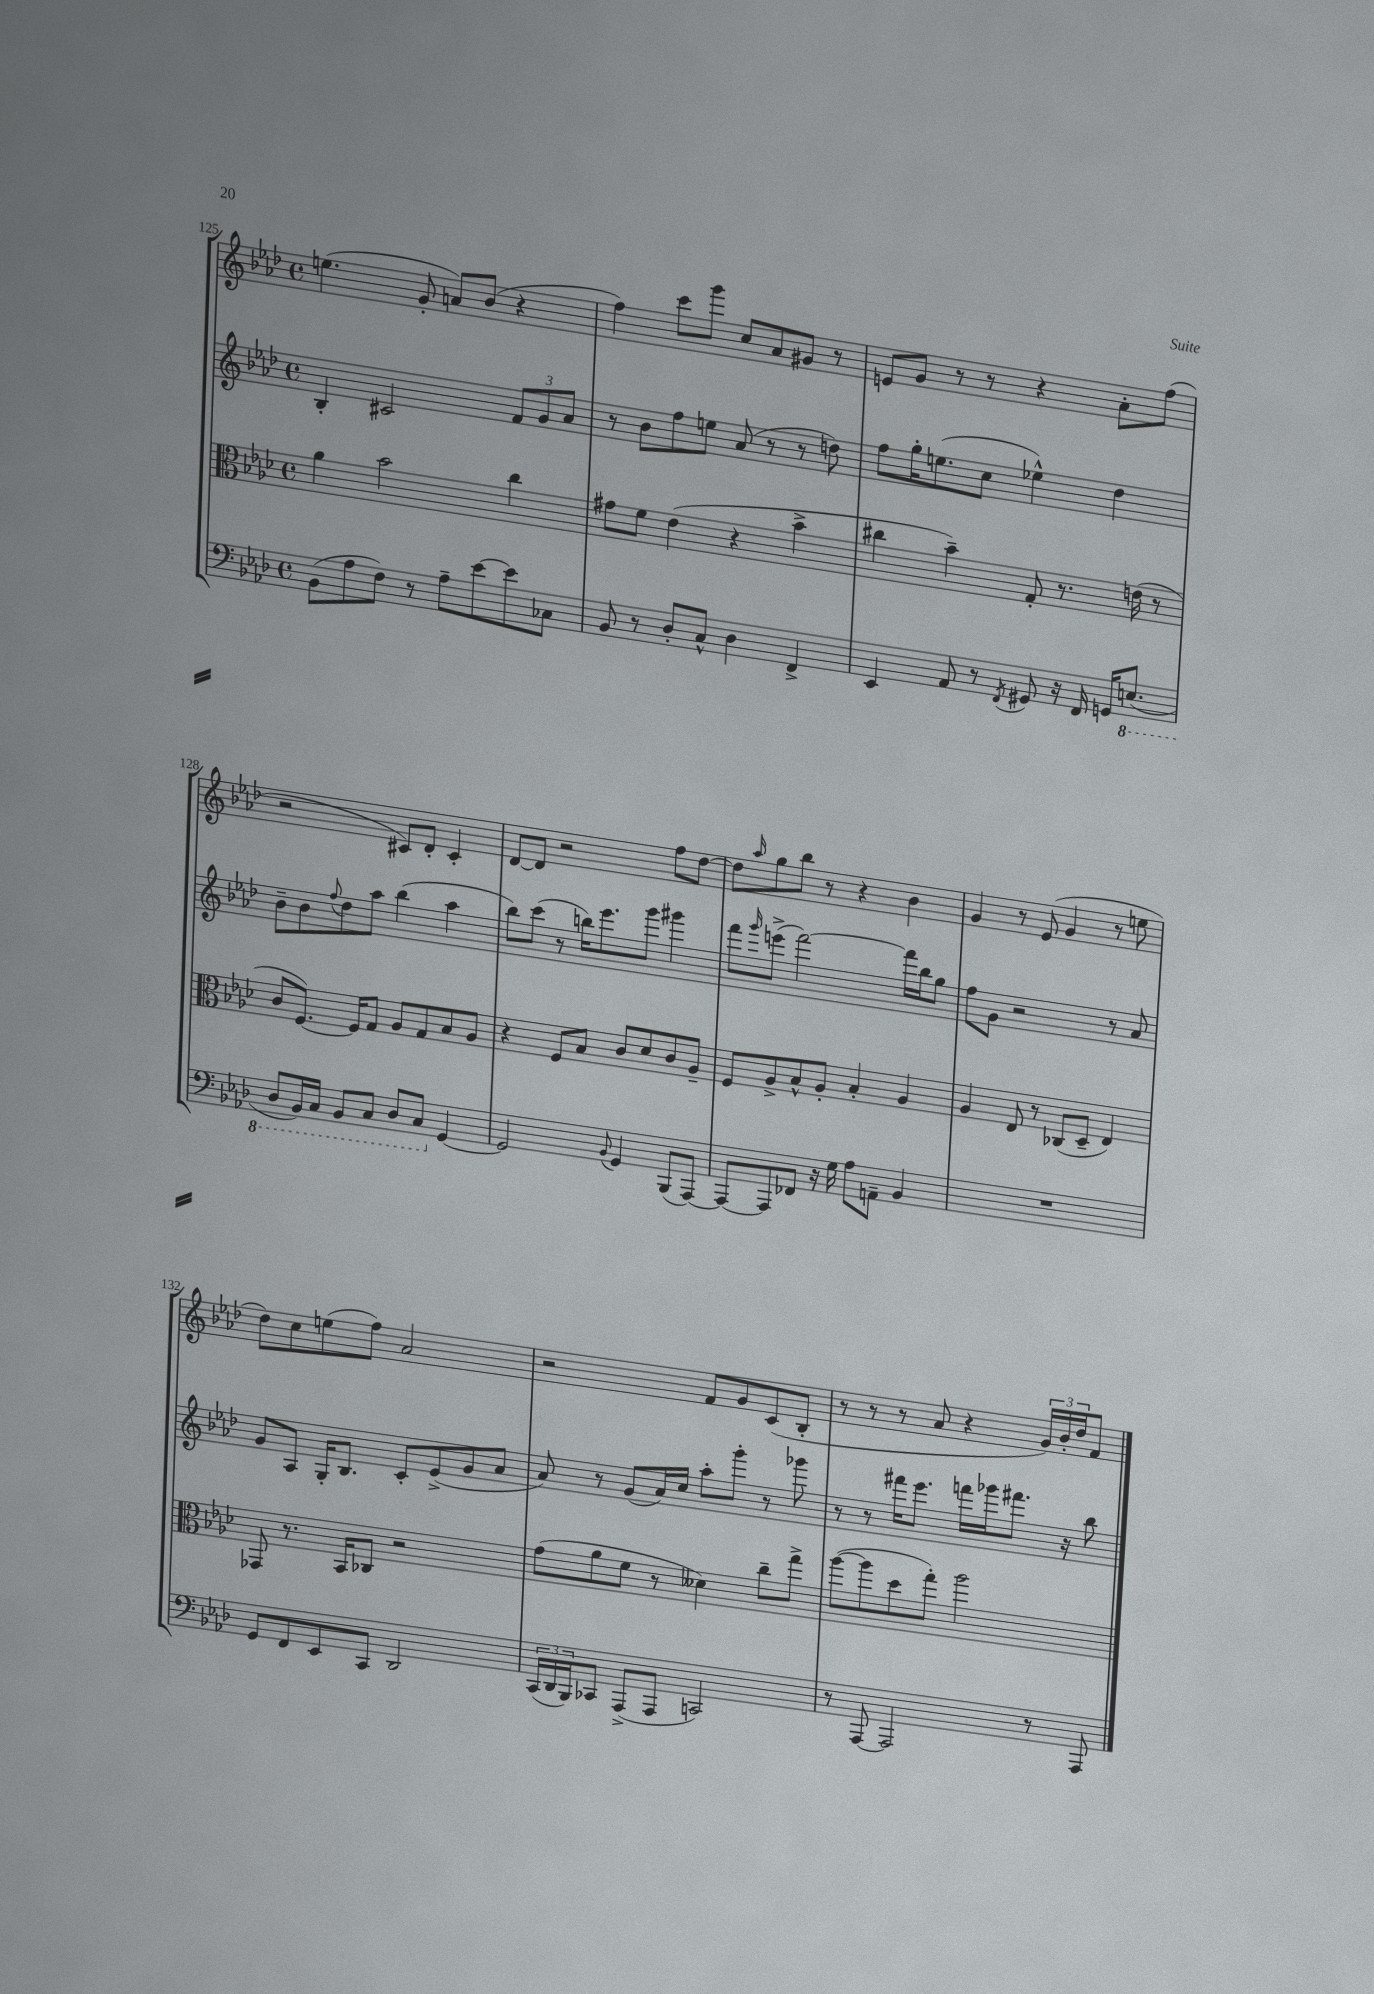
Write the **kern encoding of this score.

**kern	**kern	**kern	**kern
*part4	*part3	*part2	*part1
*staff4	*staff3	*staff2	*staff1
*clefF4	*clefC3	*clefG2	*clefG2
*k[b-e-a-d-]	*k[b-e-a-d-]	*k[b-e-a-d-]	*k[b-e-a-d-]
*M4/4	*M4/4	*M4/4	*M4/4
*met(c)	*met(c)	*met(c)	*met(c)
=125	=125	=125	=125
(8BB-\L	4a-\	4B-'/	(4.een\
8A-\	.	.	.
8F\J)	2b-\	2c#X/	.
8r	.	.	8g'/
8A-~\L	.	.	8an/L)
[8e-\	.	.	(8b-/J
8e-\]	4cc\	12f/L	4r
.	.	12g/	.
8C-X\J	.	.	.
.	.	12a-/J	.
=126	=126	=126	=126
8BB-/	8g#X\L	8r	4ff\)
8r	8f\J	8b-\L	.
8D-'/L	(4e-\	8ff\	8ccc\L
8C^^/J	.	8een\J	8ggg\J
4D-\	4r	(8a-/	8cc/L
.	.	8r	8a-/
4FF^/	4b-^\	8r	8g#X/J
.	.	8ddn\)	8r
=127	=127	=127	=127
4EE-/	4cc#X\	8ff\L	8en/L
.	.	16gg'\K	8g/J
.	.	(8.een\	.
8AA-/	4b-~\)	.	8r
8r	.	8cc\J	8r
8qFF/	.	.	.
8GG#X/	8G'/	4ee-X^^\)	4r
16r	8.r	.	.
16FF/	.	.	.
16GGn/KL	.	4dd-\	8a-'\L
*8ba	*	*	*
(8.EEn/J	(16en\	.	.
.	8r	.	(8ff\J
!!LO:LB:g=z
=128	=128	=128	=128
8DD-/L	8c/L	8b-~\L	2r
16BBB-/L)	[8.F/J)	8b-\	.
16CC/JJ	.	.	.
.	.	8qqff/	.
8BBB-/L	.	8dd-\	.
.	16F/KL]	.	.
8CC/J	8G/J	8aa-\J	.
8DD-/L	8A-/L	(4bb-\	8c#X/L)
8CC/J	8G/	.	8d-'/J
*X8ba	*	*	*
[4GG/	8B-/	4aa-\	4c#'/
.	8A-/J	.	.
=129	=129	=129	=129
2GG/]	4r	8bb-\L)	[8d-/L
.	.	(8ccc\J	8d-/J]
.	8F/L	8r	2r
.	8B-/J	16bbn\KL)	.
.	.	8.eee-\	.
8qqBB-/	.	.	.
4GG/	8c/L	.	.
.	8d-/	8ggg\J	.
(8BBB-/L	8c/	4ggg#X\	8ff\L
[8AAA-/J)	8A-~/J	.	[8dd-\J
=130	=130	=130	=130
8AAA-/L_	8F/L	8fff\L	8dd-\L]
.	.	16qqggg/	16qqaa-/
8AAA-/]	8A-^/	(8eeen^\J	8gg\
8FF-X/J	8B-^^/	[2fff\)	8bb-\J
16r	8A-'/J	.	8r
16G\	.	.	.
8A-\L	4B-'/	.	4r
8AAn~\J	.	.	.
4BB-/	4A-/	16fff\LL]	4b-\
.	.	16bb-\J	.
.	.	8gg\J	.
=131	=131	=131	=131
1r	4A-/	8ff\L	4g/
.	.	8g\J	.
.	8E-/	2r	8r
.	8r	.	(8e-/
.	(8C-X/L	.	4g/
.	8D-~/J	.	.
.	4E-/)	8r	8r
.	.	8a-/	8een\
!!LO:LB:g=z
=132	=132	=132	=132
8GG/L	8GG-X/	8g/L	8dd-\L)
8FF/	8.r	8A-/J	8cc\
8EE-/	.	16G'/KL	(8een\
.	16BB-/KL	8.B-/J	.
8CC/J	8C-X/J	.	8ff\J)
2DD-/	2r	8c'/L	2a-/
.	.	(8e-^/	.
.	.	8g/	.
.	.	8a-/J	.
=133	=133	=133	=133
(24CC/LL	(8g\L	8a-/)	2r
24DD-/	.	.	.
24BBB-/J)	.	.	.
8CC-X/J	8a-\	8r	.
(8AAA-^/L	8f\J	(8g/L	.
8AAA-/J	8r	16a-/L)	.
.	.	16cc/JJ	.
2CCn/)	4d--X\)	8aa-'\L	8f/L
.	.	8ggg'\J	8g/
.	8cc~\L	8r	(8c/
.	8gg^\J	8ggg-X\	8B-'/J
=134	=134	=134	=134
8r	([8aa-\L	8r	8r
[8AAA-/	8aa-\]	8r	8r
2AAA-/]	8dd-\	16fff#X\KL	8r
.	.	8.eee-\J	.
.	8gg'\J)	.	8a-/
.	2aa-\	16fffn\LL	4r
.	.	16ggg-X\J	.
.	.	8.fff#X\J	.
8r	.	.	24g/LL)
.	.	.	24b-'/
.	.	16r	.
.	.	.	24dd-/J
8AAA-/	.	8bb-\	8f/J
==	==	==	==
*-	*-	*-	*-
